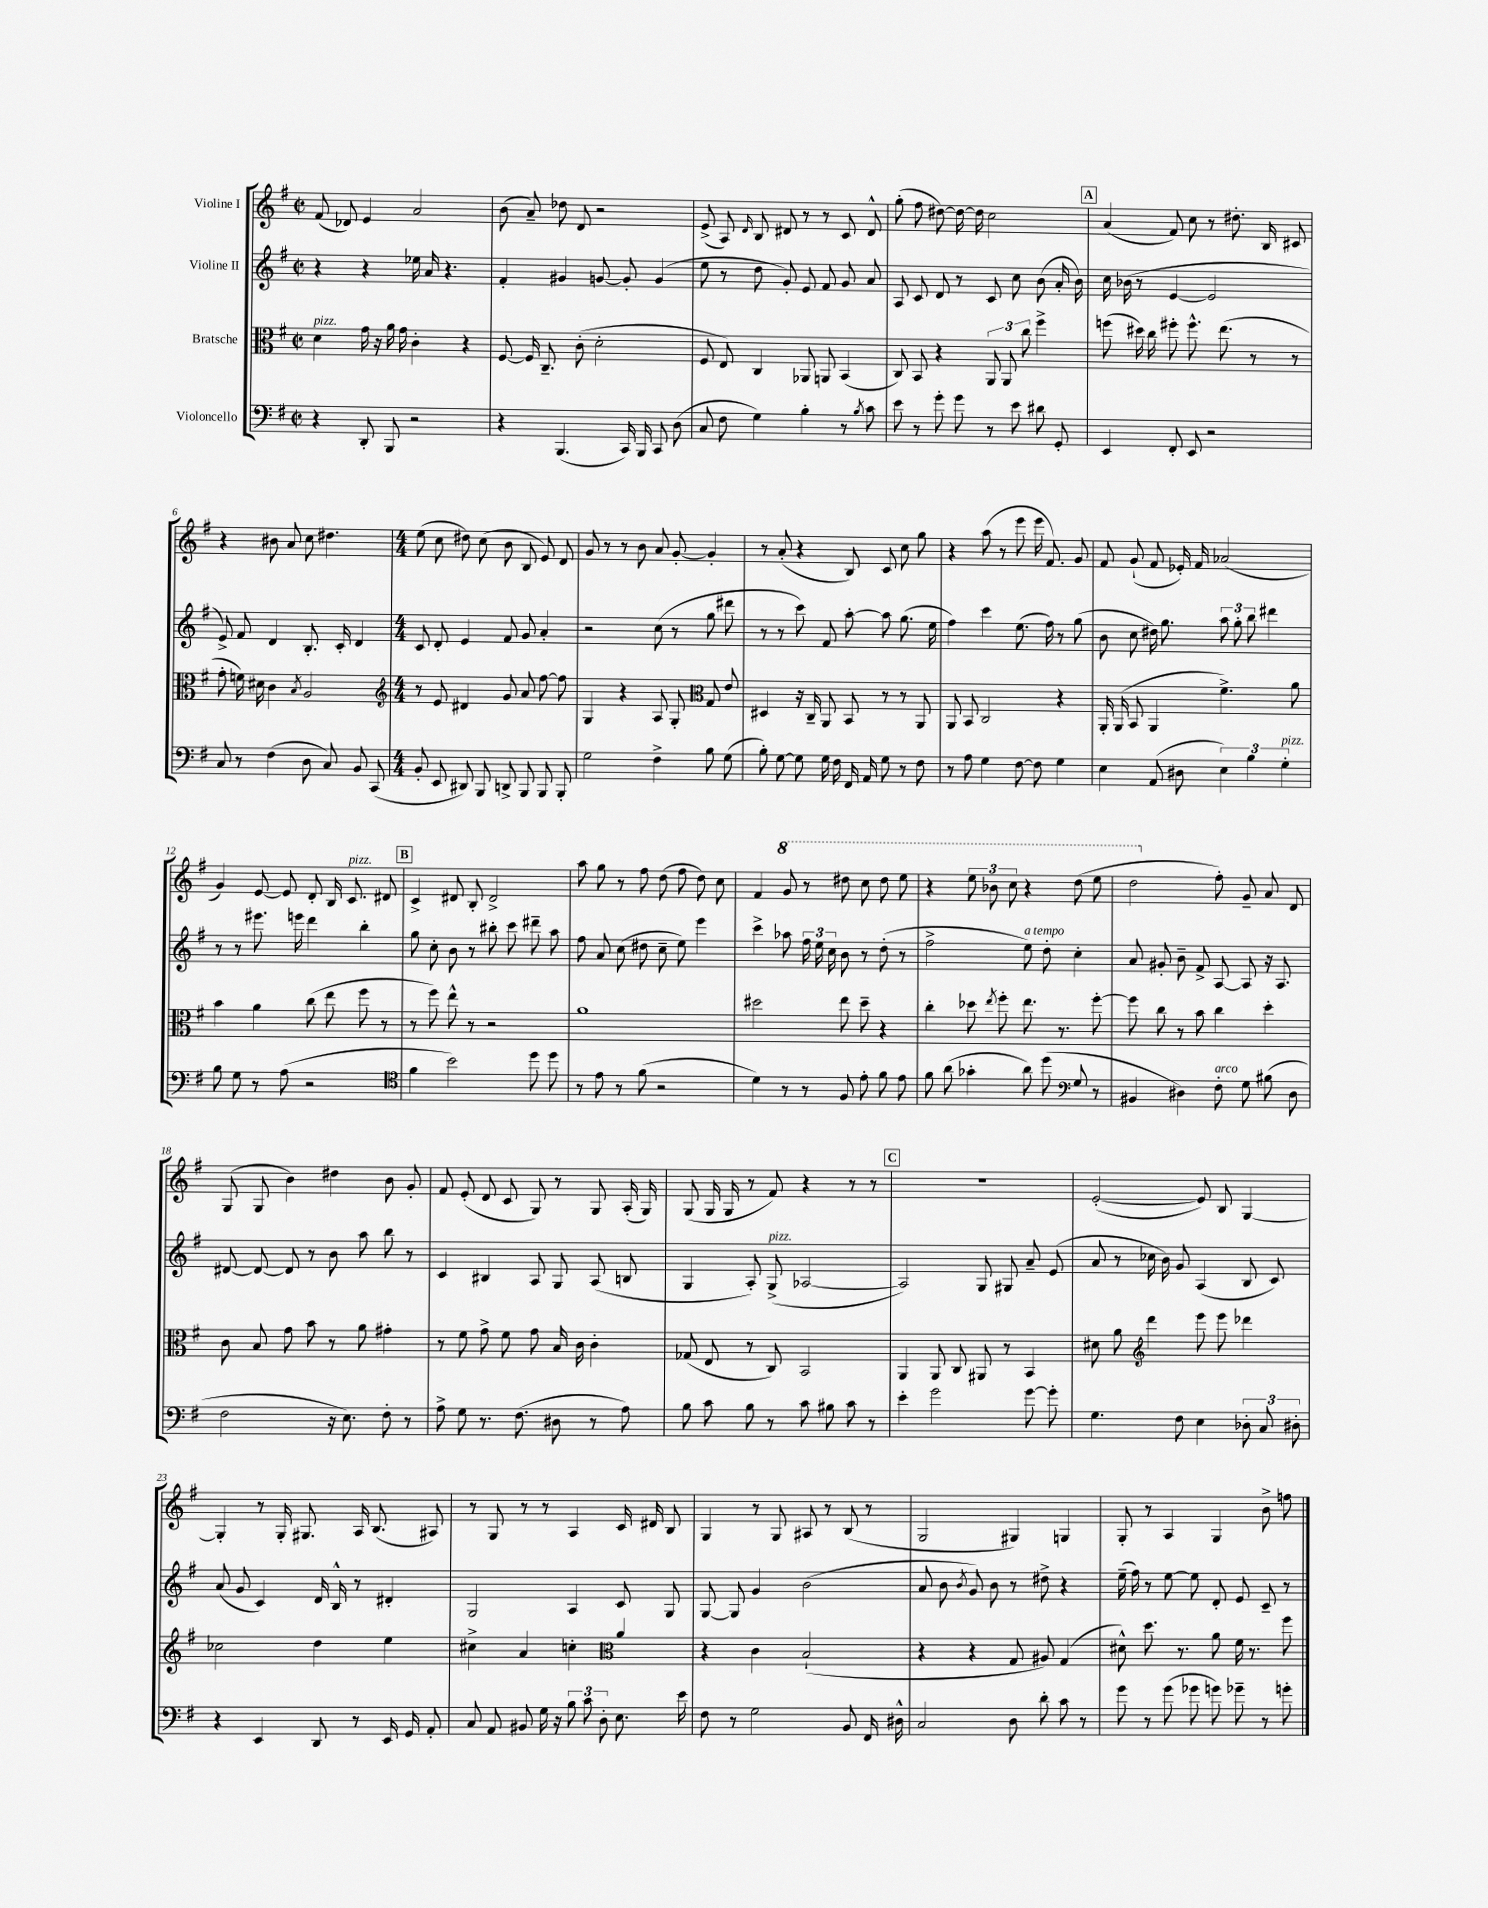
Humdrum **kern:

**kern	**kern	**kern	**kern
*staff4	*staff3	*staff2	*staff1
*clefF4	*clefC3	*clefG2	*clefG2
*k[f#]	*k[f#]	*k[f#]	*k[f#]
*M2/2	*M2/2	*M2/2	*M2/2
*met(c|)	*met(c|)	*met(c|)	*met(c|)
4r	4d\	4r	(8f#/
.	.	.	8d-/)
8DD'/	16g\	4r	4e/
.	16r	.	.
8BBB/	16a\	.	.
.	16g\	.	.
2r	4c'\	16ee-\	2a/
.	.	16a/	.
.	.	4.r	.
.	4r	.	.
=	=	=	=
4r	[8F#/	4f#'/	(8b\
.	16F#/]	.	8a~/)
.	8.C~/	.	.
(4.BBB/	.	4g#/	8dd-\
.	(8c'\	.	8d/
.	2d'\	[8g/	2r
16CC/)	.	8g'/]	.
16BBB/	.	.	.
8CC/	.	(4g/	.
(8D\	.	.	.
=	=	=	=
8C/	8F#/	8ee\	(8e^/
8F#\	8E/)	8r	8A/)
.	.	.	16qqd/
4G\)	4C/	8dd\	8B/
.	.	8g'/)	8d#/
4B'\	8AA-/	8e/	8r
.	8AA/	8f#/	8r
8r	(4BB/	8g/	8c/
8qB/	.	.	.
8c\	.	8a/	8d#^^/
=	=	=	=
8e\	8C/)	8A/	(8gg'\
8r	8BB/	8c/	8ff#\
8g'\	4r	8d/	[8dd#\)
8g\	.	8r	16dd#\_
.	.	.	16dd#\]
8r	12AA/	8c/	2cc\
.	12AA/	.	.
8e\	.	8cc\	.
.	12cc\	.	.
8d#\	4ff#^\	(8b\	.
8GG'/	.	16a'/	.
.	.	16b\)	.
=	=	=	=
4EE/	(8ff\	16cc\	(4a/
.	.	(16b-\	.
.	16dd#\)	8r	.
.	16cc\	.	.
8FF#'/	8ff#'\	[4e/	8f#/)
8EE/	8.ff#^^\	.	8cc\
2r	.	2e/]	8r
.	(8.ee\	.	.
.	.	.	8.dd#'\
.	8r	.	.
.	.	.	16B/
.	8r	.	8c#/
=	=	=	=
8C/	8g'\	8e^/)	4r
8r	16f\)	8f#/	.
.	16d#\	.	.
(4F#\	4c\	4d/	8b#\
.	.	.	8a/
.	8qB/	.	.
8D\	2A/	8.B'/	8cc\
8C/)	.	.	4.dd#\
.	.	16c'/	.
8BB/	.	4d/	.
(8CC/	.	.	.
=	=	=	=
*	*clefG2	*	*
*M4/4	*M4/4	*M4/4	*M4/4
8BB'/	8r	8c/	(8ee\
8EE/	8e/	8d'/	8cc\
8DD#/)	4d#/	4e/	8dd#\)
8BBB/	.	.	(8cc\
8DD^/	8g/	8f#/	8b\
8BBB/	8a/	8g/	8B/
8BBB/	[8ff#\	4a'/	8e/)
8BBB'/	8ff#\]	.	8d/
=	=	=	=
2G\	4G/	2r	8g/
.	.	.	8r
.	4r	.	8r
.	.	.	8b\
4F#^\	8A/	(8cc\	8a/
.	8G'/	8r	[8g'/
8B\	8G/	8gg\	4g'/]
(8G\	8e/	8ddd#\	.
=	=	=	=
*	*clefC3	*	*
8B'\)	4D#/	8r	8r
[8G\	.	8r	(8a'/
8G\]	16r	8ccc\)	4r
.	16C~/	.	.
16G\	8AA/	8f#/	.
16F#\	.	.	.
16FF#/	8BB/	[8aa'\	8B/)
16AA/	.	.	.
8G\	8r	8aa\]	8c/
8r	8r	(8.gg\	8cc\
8F#\	8AA/	.	8gg\
.	.	16ee\	.
=	=	=	=
8r	8AA/	4ff#\)	4r
8A\	8BB/	.	.
4G\	2C/	4ccc\	(8aa\
.	.	.	8r
[8F#\	.	(8.ee\	8eee\
8F#\]	.	.	16eee\
.	.	16ff#\)	8.f#/)
4G\	4r	8r	.
.	.	(8gg\	8g/
=	=	=	=
4E\	16AA'/	8b\	8f#/
.	(16AA/	.	.
.	8BB/	8cc\	(8g`/
(8AA/	4AA/	16dd#\)	8f#/
.	.	8.gg\	.
8D#\	.	.	16e-'/)
.	.	.	16f#/
6E\)	4.f#^\)	12aa\	(2a-/
.	.	12gg'\	.
6B\	.	12bb\	.
.	.	4ddd#\	.
6G'\	.	.	.
.	8a\	.	.
=	=	=	=
8B\	4b\	8r	4g/)
8G\	.	8r	.
8r	4a\	8.eee#\	[8e/
(8A\	.	.	8e/]
.	.	16eee\	.
2r	(8cc\	4ddd\	8d'/
.	8ee\	.	16B/
.	.	.	8.c/
.	8ff#\	4bb'\	.
.	8r	.	8d#/
=	=	=	=
*clefC4	*	*	*
4f#\	8r	8gg\	4c^/
.	8ff#\)	8cc'\	.
2b\)	8ee^^\	8b\	8d#/
.	8r	8r	8B'/
.	2r	8bb#'\	2d#^/
.	.	8ccc\	.
8dd\	.	8ddd#~\	.
8dd\	.	8aa\	.
=	=	=	=
8r	1a	8ff#\	8aa\
8e\	.	8a/	8gg\
8r	.	(8cc\	8r
(8f#\	.	8dd#\	8ff#\
2r	.	8cc~\	(8dd\
.	.	8ee\)	8ff#\
.	.	4eee\	8dd\)
.	.	.	8cc\
=	=	=	=
4d\)	2dd#\	4ccc^\	4f#/
8r	.	8aa-\	8gg/
8r	.	24ff#\	8r
.	.	24ee\	.
.	.	24cc\	.
8F#/	8ee\	8b\	8ddd#\
8e'\	8dd#~\	8r	8ccc\
8f#\	4r	(8dd'\	8ddd#\
8e\	.	8r	8eee\
=	=	=	=
8f#\	4cc'\	2ff#^\	4r
(8a\	.	.	.
4g-'\	8dd-\	.	12eee\
.	.	.	12bb-\
.	8qee/	.	.
.	8ff#'\	.	.
.	.	.	12ccc\
8a\)	8.ee\	8ee\)	4r
(8dd\	.	8dd'\	.
.	8.r	.	.
8G/	.	4cc'\	(8ddd\
8r	[8ff#'\	.	8eee\
=	=	=	=
*clefF4	*	*	*
4BB#/	8ff#\]	8a/	2ddd\
.	8cc\	8g#'/	.
4D#\)	8r	8b~\	.
.	8b\	8f#^/	.
8F#'\	4cc\	[8A/	8ff#'\)
8G\	.	8A/]	8g~/
(8B#\	4dd'\	16r	8a/
.	.	8.A/	.
8D#\	.	.	8d/
=	=	=	=
2F#\	8c\	[8d#/	(8G/
.	8B/	8d#/_	8G/
.	8g\	8d#/]	4b\)
.	8b\	8r	.
16r	8r	8b\	4dd#\
8.E\)	.	.	.
.	8a\	8aa\	.
8F#'\	4g#'\	8bb\	8b\
8r	.	8r	8g'/
=	=	=	=
8A^\	8r	4c/	8f#/
8G\	8f#\	.	(8e'/
8.r	8g^\	4B#/	8d/
.	8f#\	.	8c/
(8.F#\	.	.	.
.	8g\	8A/	8G/)
8D#\	16B/	8G/	8r
.	16c\	.	.
8r	4c'\	(8A/	8G/
8A\)	.	8B/	(16A'/
.	.	.	16G/)
=	=	=	=
8B\	(8G-/	4G/	(8G/
8c\	8E/	.	16G/
.	.	.	16G/
8B\	8r	8A'/)	8r
8r	8C/)	(8G^/	8f#/)
8c\	2BB/	[2A-/	4r
8B#\	.	.	.
8c\	.	.	8r
8r	.	.	8r
=	=	=	=
4e'\	4AA/	2A-/])	1r
2g\	8AA/	.	.
.	8C/	.	.
.	8AA#/	8G/	.
.	8r	8G#/	.
[8g\	4BB/	8a~/	.
8g'\]	.	(8e/	.
=	=	=	=
4.G\	8d#\	8a/	([2e'/
.	8a\	8r	.
*	*clefG2	*	*
.	4ddd\	16cc-\	.
.	.	16b\)	.
8F#\	.	8g/	.
4E\	8eee\	(4A/	8e/])
.	8eee\	.	8B/
12D-'\	4ddd-\	8B/	[4G/
12C/	.	.	.
.	.	8c/)	.
12D#'\	.	.	.
=	=	=	=
4r	2cc-\	(8a/	4G'/]
.	.	8g/	.
4EE/	.	4c/)	8r
.	.	.	16G'/
.	.	.	8.G#/
8DD/	4dd\	16d/	.
.	.	16B^^/	.
8r	.	8r	16A/
.	.	.	(8.B/
16EE/	4ee\	4d#'/	.
16GG/	.	.	.
8AA'/	.	.	8A#/)
=	=	=	=
8C/	4cc#^\	2G/	8r
8AA/	.	.	8G/
8BB#/	4a/	.	8r
16G\	.	.	8r
16r	.	.	.
12B\	4cc'\	4A/	4A/
12c\	.	.	.
12D'\	.	.	.
8.E\	4a/	8c/	16c/
.	.	.	16d#/
.	.	8G/	8B/
16e\	.	.	.
=	=	=	=
*	*clefC3	*	*
8F#\	4r	[8G/	4G/
8r	.	8G/]	.
2G\	4c\	4g/	8r
.	.	.	8G/
.	(2B`/	(2b\	8A#/
.	.	.	8r
8BB/	.	.	(8B/
16FF#/	.	.	8r
16D#^^\	.	.	.
=	=	=	=
2C/	4r	8a/	2G/
.	.	8b\	.
.	.	8qb/	.
.	4r	8g/)	.
.	.	8b\	.
8D\	8G/	8r	4G#/)
8d'\	8A#/)	8dd#^\	.
8c\	(4G/	4r	4G/
8r	.	.	.
=	=	=	=
8g\	8d#^^\)	(16ee~\	8G'/
.	.	16ff#\)	.
8r	8.dd\	8r	8r
(8g\	.	[8ee\	4A/
.	8.r	.	.
8g-\	.	8ee\]	.
8g\)	8a\	8d'/	4G/
8g-~\	16f#\	8e/	.
.	8.r	.	.
8r	.	8c~/	8b^\
8g'\	8ff#\	8r	8ff\
==	==	==	==
*-	*-	*-	*-
